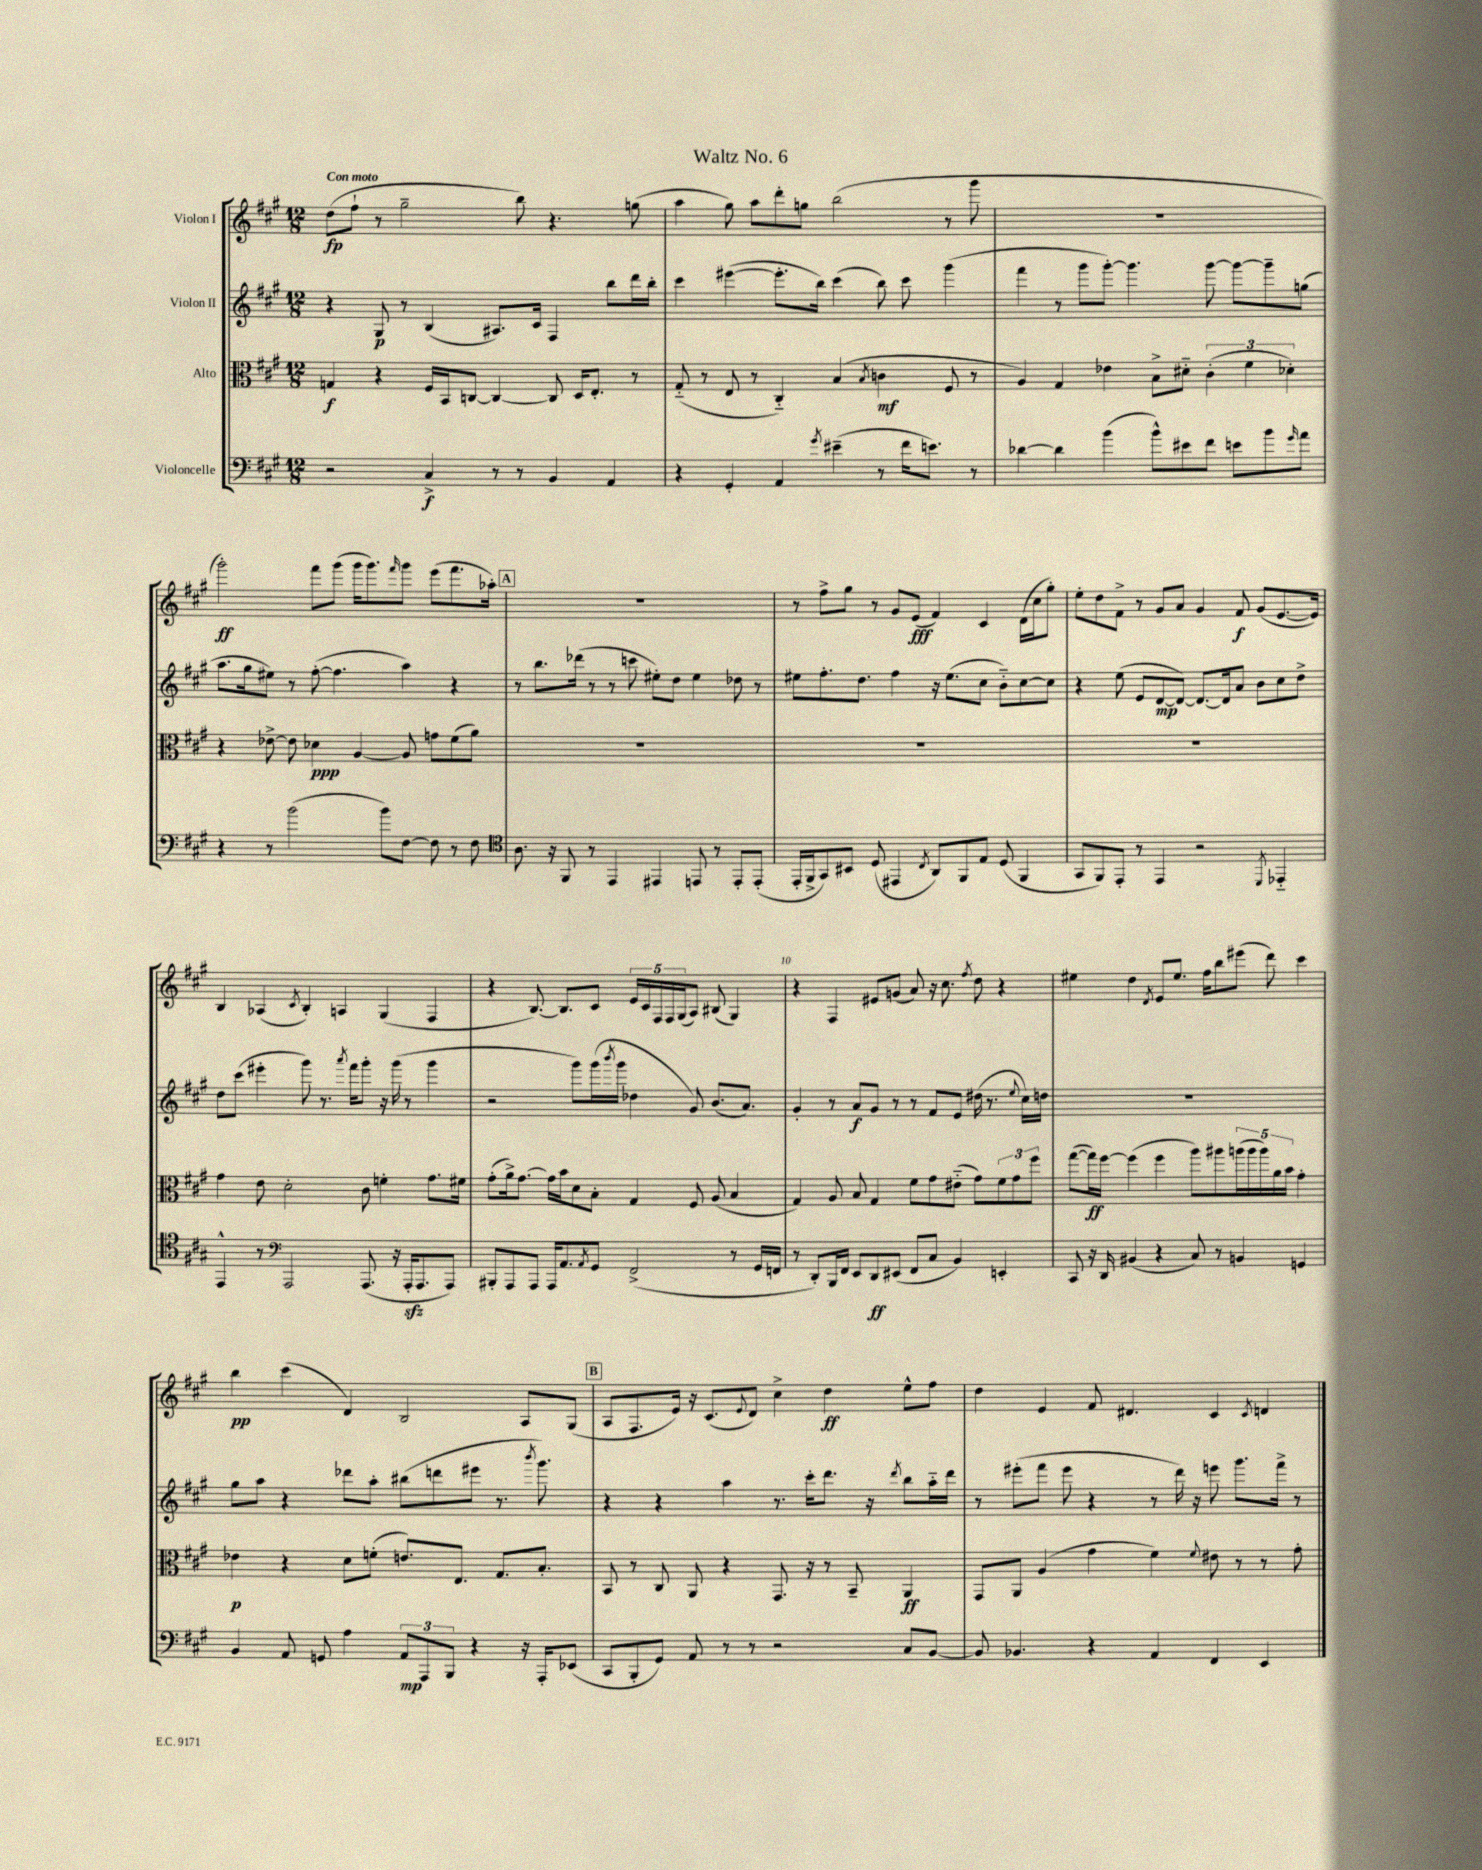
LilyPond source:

\header { title = "Waltz No. 6" }
<<
\new StaffGroup <<
\new Staff = "s0" \with { instrumentName = "Violon I" } {
    \clef treble \key a \major \numericTimeSignature \time 12/8 \tempo "Con moto"
    d''8\fp( fis''8-! r8 gis''2-- b''8) r4. g''8( |
    a''4 gis''8) a''8 d'''8-. g''8 b''2( r8 gis'''8 |
    R1. |
    gis'''2-.\ff) fis'''8 gis'''8( gis'''16 gis'''8.) \grace { fis'''16 } gis'''8 e'''8( fis'''8. aes''16-.) |
    \mark \markup { \box "A" } R1. |
    r8 fis''8-> gis''8 r8 gis'8 e'8\fff( fis'4) cis'4 d'16( cis''16 gis''8-.) |
    e''8-. d''8 fis'8-> r8 gis'8 a'8 gis'4 fis'8\f gis'8( e'8.~ e'16) |
    b4 aes4( \acciaccatura { cis'8 } b4-.) a4 gis4( fis4 |
    r4 b8.~) b8. cis'8 \tuplet 5/4 { e'16 cis'16 fis16 fis16 gis16( } a8) bis8( gis4) |
    r4 fis4 eis'8 g'8( a'8) r16 cis''8. \acciaccatura { fis''8 } d''8 r4 |
    eis''4 d''4 \acciaccatura { d'8 } e'8 eis''8. fis''16 b''8 eis'''8( d'''8) cis'''4 |
    b''4\pp cis'''4( d'4) b2 a8 gis8( |
    \mark \markup { \box "B" } a8 fis8. e'16) r16 cis'8.( \appoggiatura { e'8 } d'8) cis''4-> d''4\ff e''8-^ fis''8 |
    d''4 e'4 fis'8 dis'4. cis'4 \acciaccatura { cis'8 } d'4 \bar "|." |
}
\new Staff = "s1" \with { instrumentName = "Violon II" } {
    \clef treble \key a \major \numericTimeSignature \time 12/8
    r4 gis8\p r8 b4( ais8.) cis'16 fis4 b''8 d'''16 b''16-. |
    cis'''4 eis'''4~( eis'''8.-. b''16) cis'''4( b''8) cis'''8 gis'''4( |
    fis'''4 r8 gis'''8 gis'''8~-.) gis'''4. gis'''8~ gis'''8~ gis'''8-- g''8( |
    a''8. gis''16 eis''8) r8 fis''8~-.( fis''4. a''4) r4 |
    \mark \markup { \box "A" } r8 b''8. des'''16( r8 r8 c'''8 eis''8-.) d''8 eis''4 des''8 r8 |
    eis''8 fis''8.-. d''8. fis''4 r16 eis''8.( cis''8 b'8-_) cis''8~ cis''8 |
    r4 e''8( e'8 d'8~\mp d'8~) d'8.~ d'16 a'8 b'8 cis''8 d''8-> |
    d''8 cis'''8( eis'''4-. gis'''8) r8. \acciaccatura { a'''8 } fis'''16 gis'''8-. r16 gis'''16( r8 gis'''4 |
    r2 gis'''8) gis'''16( \acciaccatura { b'''8 } gis'''16 des''4 gis'8) b'8.( a'8.) |
    gis'4-. r8 a'8\f gis'8 r8 r8 fis'8 e'8 dis''16( r8. \appoggiatura { e''8 } cis''16) d''16 |
    R1. |
    gis''8 a''8 r4 des'''8 a''8-. bis''8( d'''8 eis'''8 r8. \acciaccatura { b'''8 } gis'''8.) |
    \mark \markup { \box "B" } r4 r4 a''4 r8. cis'''16-. d'''8. r16 \acciaccatura { d'''8 } b''8 a''16-_ d'''16 |
    r8 eis'''8-.( fis'''8 eis'''8 r4 r8 d'''16) r16 e'''8 gis'''8. fis'''16-> r8 \bar "|." |
}
\new Staff = "s2" \with { instrumentName = "Alto" } {
    \clef alto \key a \major \numericTimeSignature \time 12/8
    g4\f r4 fis16 b,16 c8~ c4~ c8 d16 e8.-. r8 |
    gis8-_( r8 e8 r8 cis4-_) b4( \acciaccatura { b8 } c'4\mf fis8 r8 |
    a4) gis4 ees'4 b8-> dis'8-_ \tuplet 3/2 { cis'4-.( fis'4 des'4-.) } |
    r4 ees'8~-> ees'8 des'4\ppp a4~ a8 g'8 fis'8( a'8) |
    \mark \markup { \box "A" } R1. |
    R1. |
    R1. |
    gis'4 e'8 d'2-. cis'8 f'4-. gis'8. fis'16 |
    gis'8-.( a'16->) gis'8.~ gis'16 b'16 d'8 b8-. gis4 fis8 a8( b4 |
    gis4) a8 b8 gis4 fis'8 gis'8 eis'8-_( gis'8) \tuplet 3/2 { fis'8 gis'8 fis''8 } |
    gis''8~( gis''16\ff) fis''16~ fis''4( fis''4 a''8) ais''8 \tuplet 5/4 { a''16( a''16 a''16) a'16 b'16 } gis'4-. |
    ees'4\p r4 d'8 f'8-.( e'8.) e8. gis8. b8.-. |
    \mark \markup { \box "B" } b,8 r8 cis8 a,8 r4 gis,8. r16 r8 b,8-- a,4\ff |
    gis,8 a,8 a4( gis'4 fis'4) \appoggiatura { fis'8 } eis'8 r8 r8 gis'8-. \bar "|." |
}
\new Staff = "s3" \with { instrumentName = "Violoncelle" } {
    \clef bass \key a \major \numericTimeSignature \time 12/8
    r2 cis4->\f r8 r8 b,4 a,4 |
    r4 gis,4-. a,4 \acciaccatura { gis'8 } eis'4--( r8 fis'16 e'8.) r8 |
    des'4~ des'4 b'4( b'8-^) eis'8 fis'8 e'8 b'8 \grace { gis'16 } a'8 |
    r4 r8 b'2( b'8) fis8~ fis8 r8 fis8 |
    \mark \markup { \box "A" } \clef tenor a8. r16 fis,8 r8 e,4 eis,4 e,8 r8 e,8-. e,8-.( |
    e,16-. fis,16-> gis,8) bis,8 d8( eis,4 \acciaccatura { cis8 } a,8) fis,8 e8 d8( fis,4 |
    gis,8 fis,8) e,8-. r8 e,4 r2 \acciaccatura { d,8 } ees,4-_ |
    e,4-^ r8 \clef bass a,,2 a,,8.( r16 a,,16-.\sfz a,,8. a,,8) |
    bis,,8-. a,,8 a,,8 a,,16 a,8. \acciaccatura { a,8 } gis,8 fis,2->( r8 gis,16 f,16 |
    r8 d,8-.) b,,16 fis,16 e,8 d,8\ff eis,8( fis,8 cis8 b,4) e,4-. |
    cis,8 r16 d,16 bis,4( r4 cis8) r8 b,4 g,4 |
    b,4 a,8 g,8 a4 \tuplet 3/2 { a,8\mp a,,8 b,,8 } r4 r16 a,,16-. ees,8( |
    \mark \markup { \box "B" } cis,8 b,,8-. gis,8) a,8 r8 r8 r2 cis8 b,8~ |
    b,8 bes,4. r4 a,4 fis,4 e,4 \bar "|." |
}
>>
>>
\layout { \context { \Score \override BarNumber.break-visibility = ##(#f #t #t) barNumberVisibility = #(every-nth-bar-number-visible 5) } }
